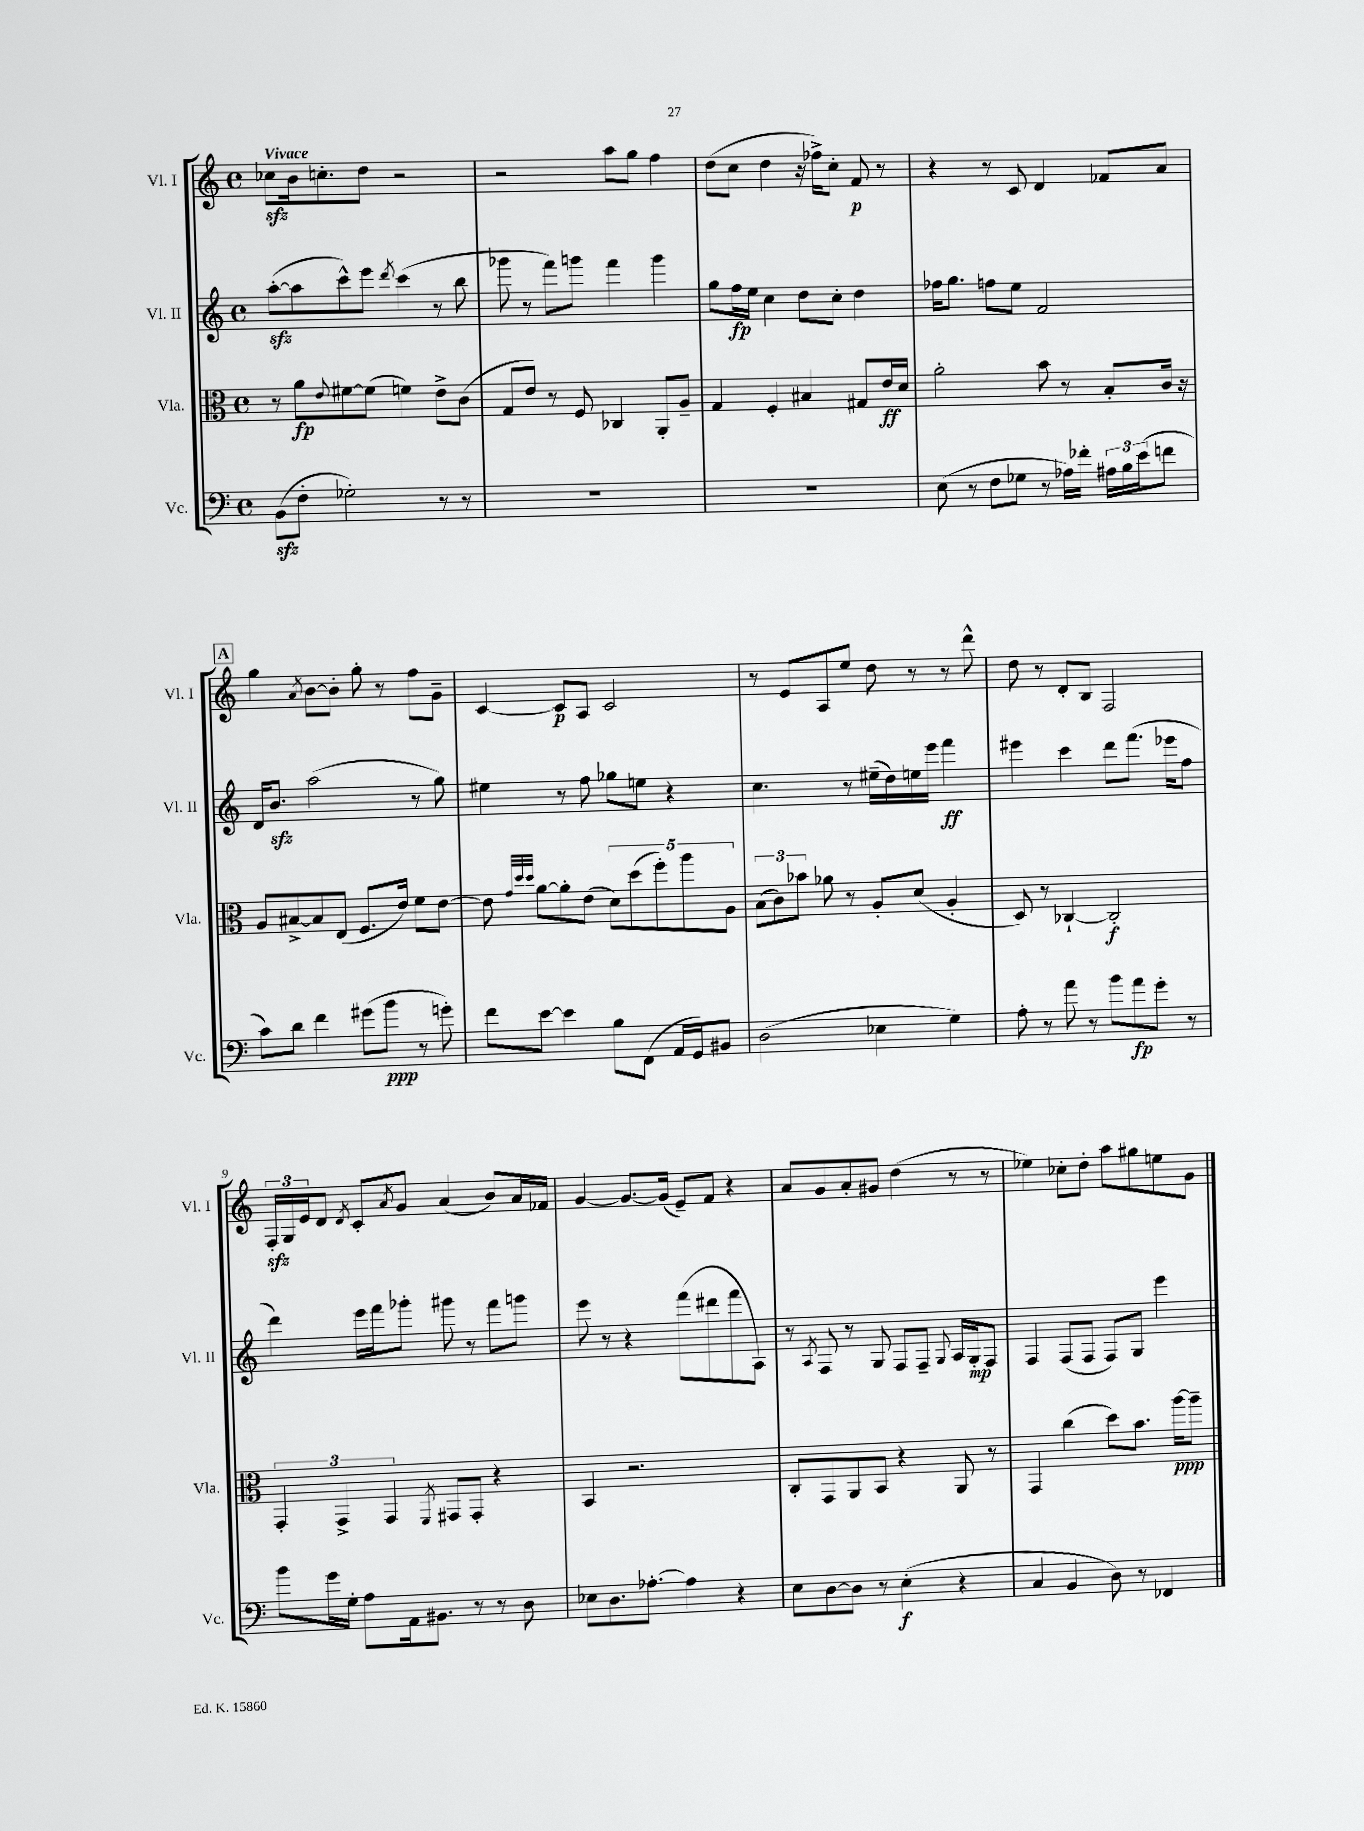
<<
\new StaffGroup <<
\new Staff = "s0" \with { instrumentName = "Vl. I" shortInstrumentName = "Vl. I" } {
    \clef treble \key c \major \defaultTimeSignature \time 4/4 \tempo "Vivace"
    ces''8\sfz b'16 c''8.-. d''8 r2 |
    r2 a''8 g''8 f''4 |
    d''8( c''8 d''4 r16 fes''16->) c''8-. f'8\p r8 |
    r4 r8 c'8 d'4 fes'8 a'8 |
    \mark \markup { \box "A" } g''4 \acciaccatura { a'8 } b'8~ b'8-. g''8-. r8 f''8 g'8-- |
    c'4~ c'8\p a8 c'2 |
    r8 e'8 a8 e''8 d''8 r8 r8 d'''8-^ |
    d''8 r8 d'8-. b8 f2 |
    \tuplet 3/2 { f16-.\sfz g16 e'16 } d'8 \acciaccatura { d'8 } c'8-. \acciaccatura { a'8 } g'8 a'4( b'8) a'16 fes'16 |
    g'4~ g'8.~ g'16( e'8--) f'8 r4 |
    a'8 g'8 a'8-. gis'8 d''4( r8 r8 |
    ees''4) ces''8-. d''8-. a''8 gis''8 e''8 g'8 \bar "|." |
}
\new Staff = "s1" \with { instrumentName = "Vl. II" shortInstrumentName = "Vl. II" } {
    \clef treble \key c \major \defaultTimeSignature \time 4/4
    a''8~-.\sfz( a''8 c'''8-^) e'''8 \acciaccatura { d'''8 } c'''4( r8 b''8 |
    ges'''8 r8 f'''8) g'''8 f'''4 g'''4 |
    g''8 f''16\fp e''16 c''4 d''8 c''8-. d''4 |
    fes''16 g''8. f''8 e''8 f'2 |
    \mark \markup { \box "A" } d'16 b'8.\sfz a''2( r8 g''8) |
    eis''4 r8 f''8 ges''8 e''8 r4 |
    c''4. r8 eis''16--( d''16) e''16 e'''16 f'''4\ff |
    eis'''4 c'''4 d'''8 f'''8.( ees'''16 f''8 |
    d'''4) e'''16 f'''16 ges'''8-. gis'''8 r8 f'''8 g'''8 |
    e'''8 r8 r4 f'''8( dis'''8 f'''8 a8) |
    r8 \acciaccatura { a8 } f8 r8 g8 f8 f8-- \appoggiatura { g8 } a16 g16-.\mp f8 |
    f4 f8( f8 f8) g8 e'''4 \bar "|." |
}
\new Staff = "s2" \with { instrumentName = "Vla." shortInstrumentName = "Vla." } {
    \clef alto \key c \major \defaultTimeSignature \time 4/4
    r8 a'8\fp \appoggiatura { e'8 } fis'8~ fis'8( f'4) e'8-> c'8( |
    g8 e'8) r8 f8 ces4 a,8-. a8-- |
    g4 f4-. bis4 gis8 e'16\ff d'16 |
    a'2-. b'8 r8 b8-. c'16 r16 |
    \mark \markup { \box "A" } a8 bis8~-> bis8 e8( f8. e'16) f'8 e'8~ |
    e'8 \grace { g'32 d''32 d''32 } a'8~ a'8-. e'8( \tuplet 5/4 { d'8) d''8( f''8-.) a''8 a8 } |
    \tuplet 3/2 { b8( c'8) bes'8 } aes'8 r8 a8-. d'8( a4-. |
    d8) r8 ces4~-! ces2-.\f |
    \tuplet 3/2 { g,4-. g,4-> g,4 } \acciaccatura { f,8 } gis,8 gis,8-. r4 |
    b,4 r2. |
    c8-. g,8 a,8 b,8 r4 a,8 r8 |
    g,4 c''4( d''8) b'8. a''16~\ppp a''8-- \bar "|." |
}
\new Staff = "s3" \with { instrumentName = "Vc." shortInstrumentName = "Vc." } {
    \clef bass \key c \major \defaultTimeSignature \time 4/4
    b,8\sfz( f8-. ges2-.) r8 r8 |
    R1 |
    R1 |
    e8( r8 f8 ges8 r8 aes16) fes'16-. \tuplet 3/2 { ais16 b16 e'16( } f'8 |
    \mark \markup { \box "A" } c'8) d'8 f'4 gis'8( b'8\ppp r8 g'8-.) |
    f'8 e'8~ e'4 b8 f,8( a,16 g,16) bis,8 |
    d2( ees4 g4) |
    a8-. r8 a'8 r8 b'8 a'8\fp g'8-. r8 |
    b'8 g'16 g16-. a8 a,16 bis,8. r8 r8 d8 |
    ees8 d8. aes8.~-. aes4 r4 |
    e8 d8~ d8 r8 e4-.\f( r4 |
    c4 b,4 d8) r8 fes,4 \bar "|." |
}
>>
>>
